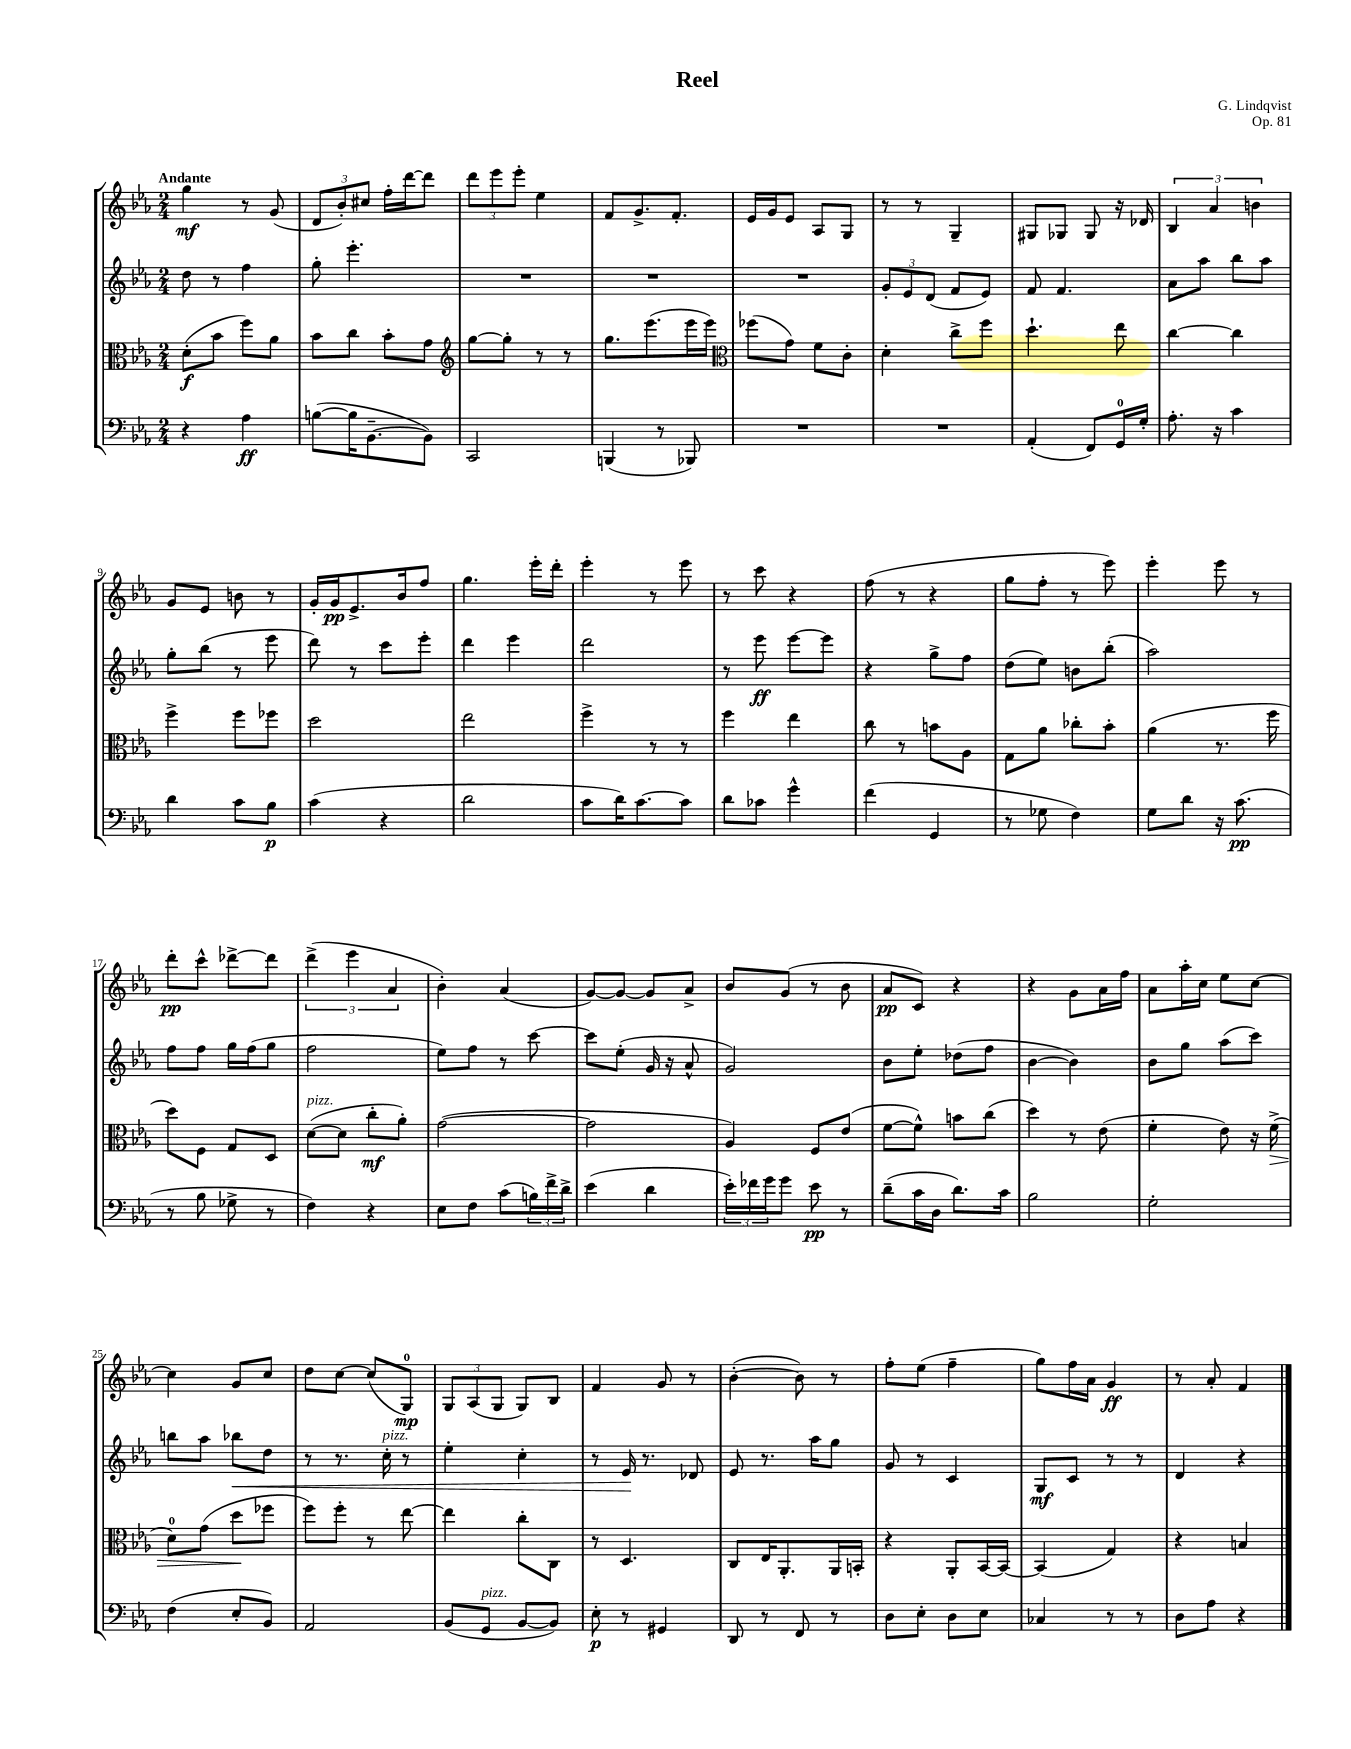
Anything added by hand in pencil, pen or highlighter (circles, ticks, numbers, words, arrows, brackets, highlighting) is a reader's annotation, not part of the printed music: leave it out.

**kern	**kern	**kern	**kern
*staff4	*staff3	*staff2	*staff1
*clefF4	*clefC3	*clefG2	*clefG2
*k[b-e-a-]	*k[b-e-a-]	*k[b-e-a-]	*k[b-e-a-]
*M2/4	*M2/4	*M2/4	*M2/4
4r	(8d'	8dd	4gg
.	8b-	8r	.
4A-	8ff)	4ff	8r
.	8a-	.	(8g
=	=	=	=
([8B	8b-	8gg'	12d
.	.	.	12b-')
16B]	8cc	4.eee-'	.
.	.	.	12cc#
[8.BB-~	.	.	.
.	8b-'	.	16ff'
.	.	.	[16ddd
8BB-])	8g	.	8ddd]
=	=	=	=
*	*clefG2	*	*
2CC	[8gg	2r	12ddd
.	.	.	12eee-
.	8gg']	.	.
.	.	.	12eee-'
.	8r	.	4ee-
.	8r	.	.
=	=	=	=
(4BBB	8.gg	2r	8f
.	.	.	8.g^
.	(8.eee-	.	.
8r	.	.	.
.	.	.	8.f'
8BBB-)	16eee-	.	.
.	16eee-)	.	.
=	=	=	=
*	*clefC3	*	*
2r	(8ff-	2r	16e-
.	.	.	16g
.	8g)	.	8e-
.	8f	.	8A-
.	8c'	.	8G
=	=	=	=
2r	4d'	12g'	8r
.	.	12e-	.
.	.	.	8r
.	.	(12d	.
.	8cc^	8f	4G~
.	8ff	8e-)	.
=	=	=	=
(4AA-'	4.dd`	8f	8G#
.	.	4.f	8G-
8FF)	.	.	8G-
16GG	8ee-	.	16r
16G'	.	.	16d-
=	=	=	=
8.A-'	[4cc	8a-	6B-
.	.	8aa-	.
.	.	.	6a-
16r	.	.	.
4c	4cc]	8bb-	.
.	.	.	6b
.	.	8aa-	.
=	=	=	=
4d	4ff^	8gg'	8g
.	.	(8bb-	8e-
8c	8ff	8r	8b
8B-	8ff-	8eee-	8r
=	=	=	=
(4c	2dd	8ddd)	16g'
.	.	.	16g
.	.	8r	8.e-^
4r	.	8ccc	.
.	.	.	16b-
.	.	8eee-'	8ff
=	=	=	=
2d	2ee-	4ddd	4.gg
.	.	4eee-	.
.	.	.	16eee-'
.	.	.	16ddd'
=	=	=	=
8c	4ff^	2ddd	4eee-'
16d)	.	.	.
[8.c	.	.	.
.	8r	.	8r
8c]	8r	.	8eee-
=	=	=	=
8d	4ff	8r	8r
8c-	.	8eee-	8ccc
4g^^	4ee-	[8eee-	4r
.	.	8eee-]	.
=	=	=	=
(4f	8cc	4r	(8ff
.	8r	.	8r
4GG	8b	8gg^	4r
.	8A-	8ff	.
=	=	=	=
8r	8G	(8dd	8gg
8G-	8a-	8ee-)	8ff'
4F)	8cc-'	8b	8r
.	8b-'	(8bb-'	8eee-)
=	=	=	=
8G	(4a-	2aa-)	4eee-'
8d	.	.	.
16r	8.r	.	8eee-
(8.c	.	.	.
.	.	.	8r
.	16ff	.	.
=	=	=	=
8r	8dd)	8ff	8ddd'
8B-	8F	8ff	8ccc^^
8G-^	8G	16gg	[8ddd-^
.	.	(16ff	.
8r	8D	8gg	8ddd-]
=	=	=	=
4F)	([8d	2ff	(6ddd^
.	8d]	.	.
.	.	.	6eee-
4r	8cc'	.	.
.	.	.	6a-
.	8a-')	.	.
=	=	=	=
8E-	([2g	8ee-)	4b-')
8F	.	8ff	.
(8c	.	8r	(4a-
24B)	.	[8ccc	.
24f^	.	.	.
24d^	.	.	.
=	=	=	=
(4e-	2g]	8ccc]	[8g)
.	.	(8ee-'	8g_
4d	.	16g	8g]
.	.	16r	.
.	.	8a-^^	8a-^
=	=	=	=
24e-')	4A-)	2g)	8b-
24f-	.	.	.
24g	.	.	.
8g	.	.	(8g
8e-	8F	.	8r
8r	(8e-	.	8b-
=	=	=	=
(8d~	[8f	8b-	8a-
16c	8f^^])	8ee-'	8c)
16D	.	.	.
8.d)	8b	(8dd-	4r
.	(8cc	8ff	.
16c	.	.	.
=	=	=	=
2B-	4dd)	[4b-	4r
.	8r	4b-])	8g
.	(8e-	.	16a-
.	.	.	16ff
=	=	=	=
2G'	4f'	8b-	8a-
.	.	8gg	16aa-'
.	.	.	16cc
.	8e-)	(8aa-	8ee-
.	16r	8ccc)	[8cc
.	(16f^	.	.
=	=	=	=
(4F	8d)	8bb	4cc]
.	(8g	8aa-	.
8E-'	8dd	8bb-	8g
8BB-)	8ff-	8dd	8cc
=	=	=	=
2AA-	8ff)	8r	8dd
.	8ff'	8.r	[8cc
.	8r	.	(8cc]
.	.	16cc'	.
.	[8ee-	8r	8G)
=	=	=	=
(8BB-	4ee-]	4ee-'	12G
.	.	.	(12A-
8GG	.	.	.
.	.	.	12G
[8BB-	8cc'	4cc'	8G)
8BB-])	8C	.	8B-
=	=	=	=
8E-'	8r	8r	4f
8r	4.D	16e-	.
.	.	8.r	.
4GG#	.	.	8g
.	.	8d-	8r
=	=	=	=
8DD	8C	8e-	([4b-'
8r	16E-	8.r	.
.	8.AA-'	.	.
8FF	.	.	8b-])
.	.	16aa-	.
8r	16AA-	8gg	8r
.	16BB'	.	.
=	=	=	=
8D	4r	8g	8ff'
8E-'	.	8r	(8ee-
8D	8AA-'	4c	4ff~
8E-	[16BB-	.	.
.	16BB-_	.	.
=	=	=	=
4C-	(4BB-]	8G	8gg)
.	.	8c	16ff
.	.	.	16a-
8r	4G)	8r	4g
8r	.	8r	.
=	=	=	=
8D	4r	4d	8r
8A-	.	.	8a-'
4r	4B	4r	4f
==	==	==	==
*-	*-	*-	*-
